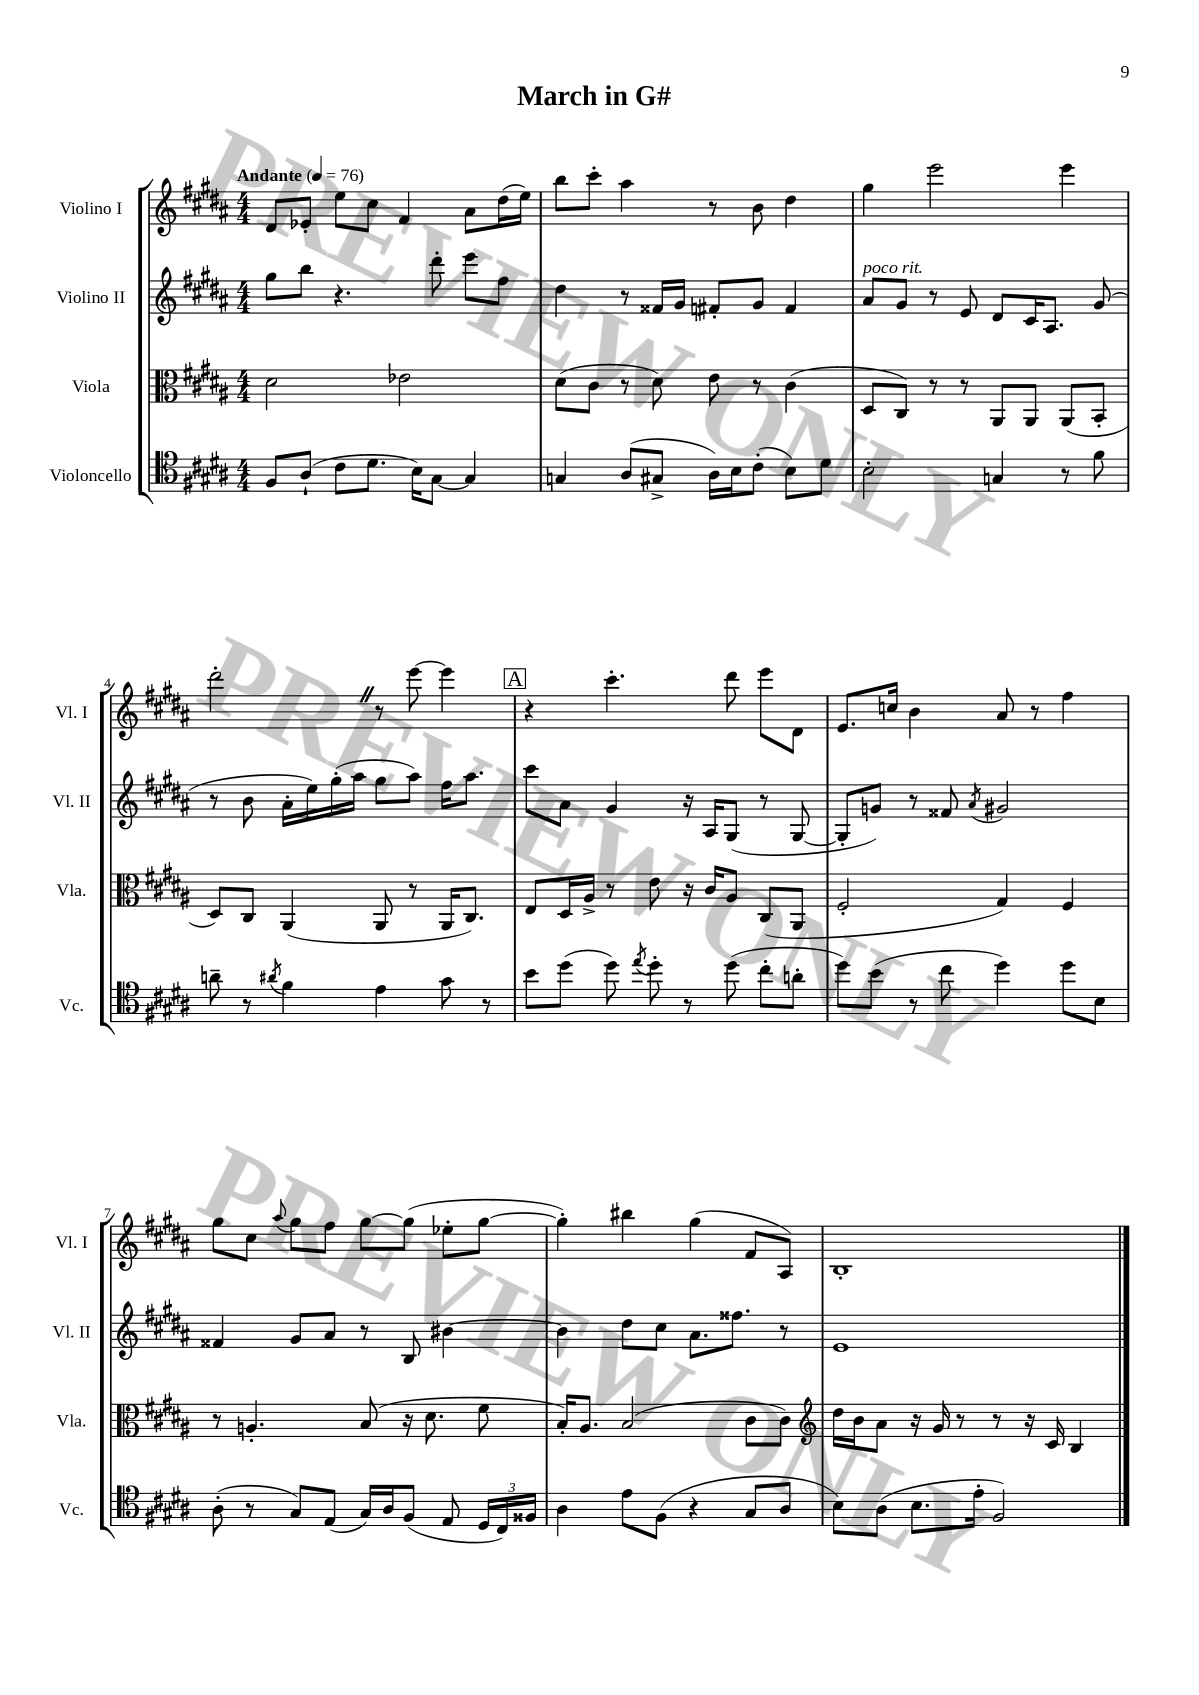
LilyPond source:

\header { title = "March in G#" }
<<
\new StaffGroup <<
\new Staff = "s0" \with { instrumentName = "Violino I" shortInstrumentName = "Vl. I" } {
    \clef treble \key b \major \numericTimeSignature \time 4/4 \tempo "Andante" 4 = 76
    \autoBeamOff dis'8[ ees'8]-. e''8[ cis''8] fis'4 ais'8[ dis''16( e''16]) |
    b''8[ cis'''8]-. ais''4 r8 b'8 dis''4 |
    gis''4 e'''2 e'''4 |
    dis'''2-. \once \override BreathingSign.text = \markup { \musicglyph "scripts.caesura.straight" } \breathe r8 e'''8~ e'''4 |
    \mark \markup { \box "A" } r4 cis'''4.-. dis'''8 e'''8[ dis'8] |
    e'8.[ c''16] b'4 ais'8 r8 fis''4 |
    gis''8[ cis''8] \appoggiatura { ais''8 } gis''8[ fis''8] gis''8[~ gis''8]( ees''8[-. gis''8]~ |
    gis''4-.) bis''4 gis''4( fis'8[ ais8]) |
    b1-. \bar "|." |
}
\new Staff = "s1" \with { instrumentName = "Violino II" shortInstrumentName = "Vl. II" } {
    \clef treble \key b \major \numericTimeSignature \time 4/4
    \autoBeamOff gis''8[ b''8] r4. dis'''8-. e'''8[ fis''8] |
    dis''4 r8 fisis'16[ gis'16] fis'8[-. gis'8] fis'4 |
    ais'8[^\markup { \italic "poco rit." } gis'8] r8 e'8 dis'8[ cis'16 ais8.] gis'8( |
    r8 b'8 ais'16[-. e''16) gis''16-.( ais''16] gis''8[ ais''8]) fis''16[ ais''8.] |
    \mark \markup { \box "A" } cis'''8[ ais'8] gis'4 r16 ais16[ gis8]( r8 gis8~ |
    gis8[-. g'8]) r8 fisis'8 \acciaccatura { ais'8 } gis'2 |
    fisis'4 gis'8[ ais'8] r8 b8 bis'4~ |
    bis'4 dis''8[ cis''8] ais'8.[ fisis''8.] r8 |
    e'1 \bar "|." |
}
\new Staff = "s2" \with { instrumentName = "Viola" shortInstrumentName = "Vla." } {
    \clef alto \key b \major \numericTimeSignature \time 4/4
    \autoBeamOff dis'2 ees'2 |
    dis'8[( cis'8] r8 dis'8) e'8 r8 cis'4( |
    dis8[ cis8]) r8 r8 ais,8[ ais,8] ais,8[( b,8]-. |
    dis8[) cis8] ais,4( ais,8 r8 ais,16[ cis8.]) |
    \mark \markup { \box "A" } e8[ dis16 ais16]-> r8 e'8 r16 cis'16[ ais8] cis8[( ais,8] |
    fis2-. gis4) fis4 |
    r8 a4.-. b8( r16 dis'8. fis'8 |
    b16[-.) ais8.] b2( cis'8[ cis'8]) |
    \clef treble dis''16[ b'16 ais'8] r16 gis'16 r8 r8 r16 cis'16 b4 \bar "|." |
}
\new Staff = "s3" \with { instrumentName = "Violoncello" shortInstrumentName = "Vc." } {
    \clef tenor \key b \major \numericTimeSignature \time 4/4
    \autoBeamOff fis8[ ais8]-!( cis'8[ dis'8.] b16[) gis8]~ gis4 |
    g4 ais8[( gis8]-> ais16[) b16 cis'8]-.( b8[) dis'8] |
    b2-. g4 r8 fis'8 |
    a'8-- r8 \acciaccatura { ais'8 } fis'4 e'4 gis'8 r8 |
    \mark \markup { \box "A" } b'8[ dis''8]( dis''8) \acciaccatura { e''8 } dis''8-. r8 dis''8( cis''8[-. a'8]-. |
    dis''8[) b'8]( r8 cis''8 dis''4) dis''8[ b8] |
    ais8-.( r8 gis8[) e8]( gis16[) ais16 fis8]( e8 \tuplet 3/2 { dis16[ cis16) fisis16] } |
    ais4 e'8[ fis8]( r4 gis8[ ais8] |
    b8[) ais8]( b8.[ e'16]-. fis2) \bar "|." |
}
>>
>>
